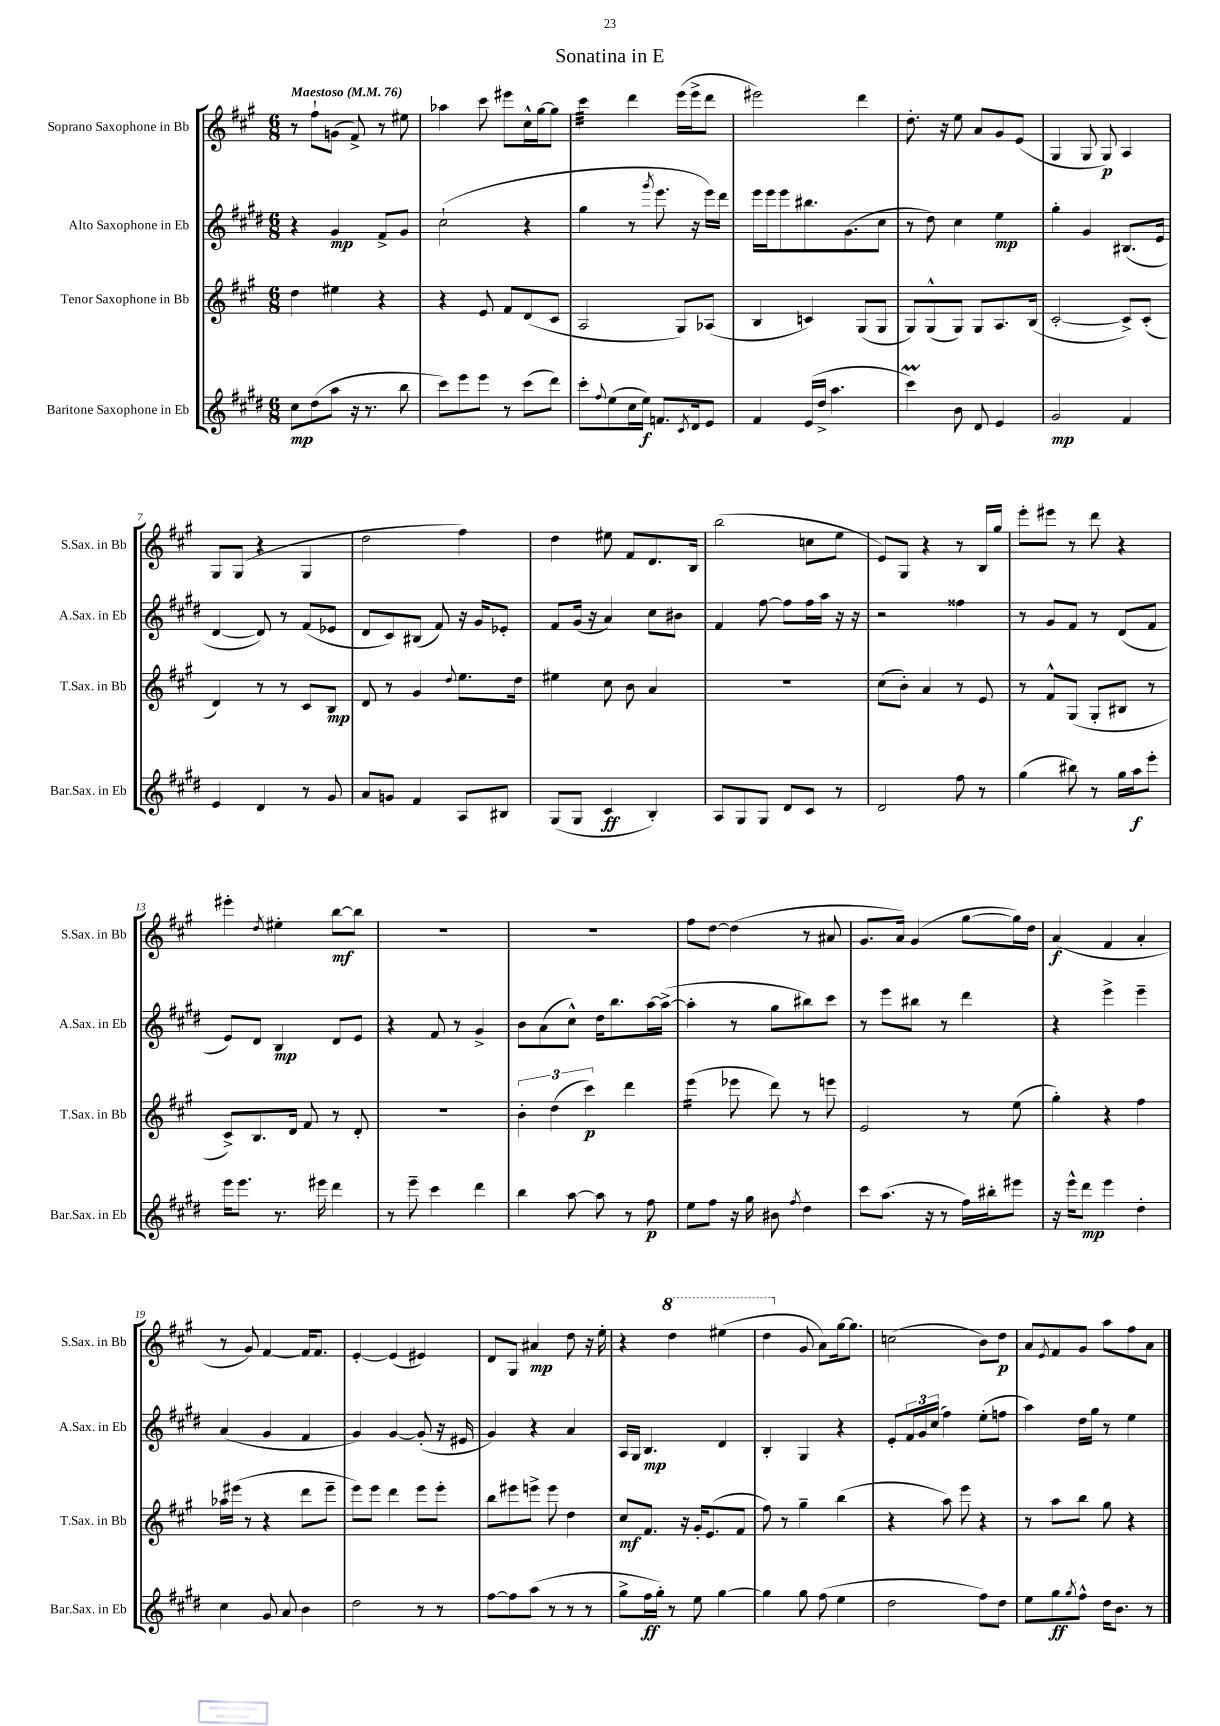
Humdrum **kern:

**kern	**kern	**kern	**kern
*staff4	*staff3	*staff2	*staff1
*clefG2	*clefG2	*clefG2	*clefG2
*k[f#c#g#d#]	*k[f#c#g#]	*k[f#c#g#d#]	*k[f#c#g#]
*M6/8	*M6/8	*M6/8	*M6/8
*MM76	*MM76	*MM76	*MM76
8cc#	4dd	4r	8r
(8dd#	.	.	8ff#`
8aa	4ee#	4g#	(8g
16r	.	.	8f#^)
8.r	.	.	.
.	4r	8f#^	8r
8bb	.	8g#	8ee#
=	=	=	=
8ccc#)	4r	(2cc#`	4aa-
8eee	.	.	.
8eee	8e	.	8ccc#
8r	8f#	.	8eee#
(8ccc#	(8d	4r	16cc#^^
.	.	.	[16gg#
8ddd#)	8c#	.	8gg#]
=	=	=	=
8ccc#'	2A	4gg#	4ccc#
8qqff#	.	.	.
(8ee	.	.	.
16cc#	.	8r	4ddd
16ee)	.	.	.
.	.	8qggg#	.
8.f	.	8.eee	.
.	8G#)	.	(16eee
8qc#	.	.	.
16d#	.	16r	16eee^
8e	(8A-	16eee)	8ddd
.	.	16ddd#	.
=	=	=	=
4f#	4B	16eee	2eee#)
.	.	16eee	.
.	.	8eee	.
(16e	4c)	8.bb#	.
16dd#^	.	.	.
4.aa	.	.	.
.	.	(8.g#	.
.	(8G#	.	4ddd
.	8G#	8cc#	.
=	=	=	=
4ccc#)	8G#)	8r	8.dd'
.	(8G#^^	8dd#)	.
.	.	.	16r
8b	8G#)	4cc#	8ee
8d#	8G#	.	8a
4e	8.A	4ee	8g#
.	.	.	(8e
.	(16B	.	.
=	=	=	=
2g#	[2c#'	4gg#'	4G#
.	.	4g#	8G#
.	.	.	8G#)
4f#	8c#^])	(8.B#	4A
.	(8c#'	.	.
.	.	16e	.
=	=	=	=
4e	4d)	[4d#	8G#
.	.	.	(8G#
4d#	8r	8d#])	4r
.	8r	8r	.
8r	8c#	(8f#	4G#
8g#	8B	8e-	.
=	=	=	=
8a	8d	8d#	2dd
8g	8r	8c#)	.
4f#	4g#	(8B#	.
.	.	8f#)	.
.	8qqdd	.	.
8A	8.ee	16r	4ff#)
.	.	16g#	.
8B#	.	8e-'	.
.	16dd	.	.
=	=	=	=
(8G#	4ee#	8f#	4dd
8G#	.	(16g#	.
.	.	16r	.
4c#	8cc#	4a)	8ee#
.	8b	.	8f#
4B')	4a	8cc#	8.d
.	.	8b#	.
.	.	.	16B
=	=	=	=
8A	2.r	4f#	(2bb
8G#	.	.	.
8G#	.	[8ff#	.
8d#	.	8ff#]	.
8c#	.	16ff#	8cc
.	.	16aa	.
8r	.	16r	8ee
.	.	16r	.
=	=	=	=
2d#	(8cc#	2r	8e)
.	8b')	.	8G#
.	4a	.	4r
8ff#	8r	4ff##	8r
8r	8e	.	16B
.	.	.	16gg#
=	=	=	=
(4gg#	8r	8r	8eee'
.	8f#^^	8g#	8eee#
8bb#)	(8G#	8f#	8r
8r	8G#'	8r	8ddd
16gg#	8B#	(8d#	4r
16aa	.	.	.
8eee'	8r	8f#	.
=	=	=	=
16eee	8c#^)	8e)	4eee#'
8.eee	.	.	.
.	8.B	8d#	.
.	.	.	8qdd
8.r	.	4B	4ee#'
.	16d	.	.
.	8f#	.	.
16eee#	.	.	.
4ddd#	8r	8d#	[8bb
.	8d'	8e	8bb]
=	=	=	=
8r	2.r	4r	2.r
8eee~	.	.	.
4ccc#	.	8f#	.
.	.	8r	.
4ddd#	.	4g#^	.
=	=	=	=
4bb	6b'	8b	2.r
.	.	(8a	.
.	(6dd	.	.
[8aa	.	8cc#^^)	.
.	6ccc#)	.	.
8aa]	.	16dd#	.
.	.	8.bb	.
8r	4ddd	.	.
8ff#	.	[16aa	.
.	.	(16aa^_	.
=	=	=	=
8ee	(4eee	4aa']	8ff#
8ff#	.	.	[8dd
16r	8eee-	8r	(4dd]
16gg#	.	.	.
8b#	8ddd)	8gg#	.
8qff#	.	.	.
4dd#	8r	8bb#)	8r
.	8eee	8ccc#	8a#
=	=	=	=
8ccc#	2e	8r	8.g#
(8.aa	.	8eee	.
.	.	.	16a)
.	.	8bb#	(4g#
16r	.	.	.
8r	.	8r	.
16ff#)	8r	4ddd#	[8gg#
16bb#'	.	.	.
8eee#	(8ee	.	16gg#])
.	.	.	16dd
=	=	=	=
16r	4gg#')	4r	(4a
16eee^^	.	.	.
8ddd#	.	.	.
4eee	4r	4eee^	4f#
4dd#'	4ff#	4eee~	4a'
=	=	=	=
4cc#	16aa-	(4a	8r
.	(16eee#	.	.
.	8r	.	8g#)
8g#	4r	4g#	[4f#
8a	.	.	.
4b	8ddd	4f#	16f#]
.	.	.	8.f#
.	8eee#~	.	.
=	=	=	=
2dd#	8eee)	4g#)	[4e'
.	8eee	.	.
.	4ddd	[4g#	(4e]
8r	8eee	(8g#']	4e#)
8r	8eee'	16r	.
.	.	16e#	.
=	=	=	=
[8ff#	8bb	4g#)	8d
8ff#]	8eee#	.	8G#
(8aa	8eee^	4r	4a#
8r	8eee	.	.
8r	4dd	4a	8dd
8r	.	.	16r
.	.	.	16ee'
=	=	=	=
8gg#^	8cc#	16A	4r
.	.	16G#	.
16ff#	8.f#	4.B	.
16gg#')	.	.	.
8r	.	.	4ddd
.	16r	.	.
8ee	16g#'	.	.
.	(8.e	.	.
[4gg#	.	4d#	(4eee#
.	8f#	.	.
=	=	=	=
4gg#]	8ff#)	4B'	4ddd
.	8r	.	.
8gg#	4gg#~	4G#	8g#
(8ff#	.	.	8a)
4ee	(4bb	4r	[16gg#
.	.	.	8.gg#]
=	=	=	=
2dd#	4r	8e'	(2cc
.	.	24f#	.
.	.	24g#	.
.	.	(24cc#	.
.	8aa)	4ff#)	.
.	8eee	.	.
8ff#)	4r	(8ee'	8b)
8dd#	.	8ff	8dd
=	=	=	=
8ee	8r	4aa)	8a
.	.	.	8qe
8gg#	8aa	.	8f#
8qgg#	.	.	.
8ff#^^	8bb	16dd#	8g#
.	.	16gg#	.
16dd#	8gg#	8r	8aa
8.b	.	.	.
.	4r	4ee	8ff#
8r	.	.	8a
==	==	==	==
*-	*-	*-	*-
